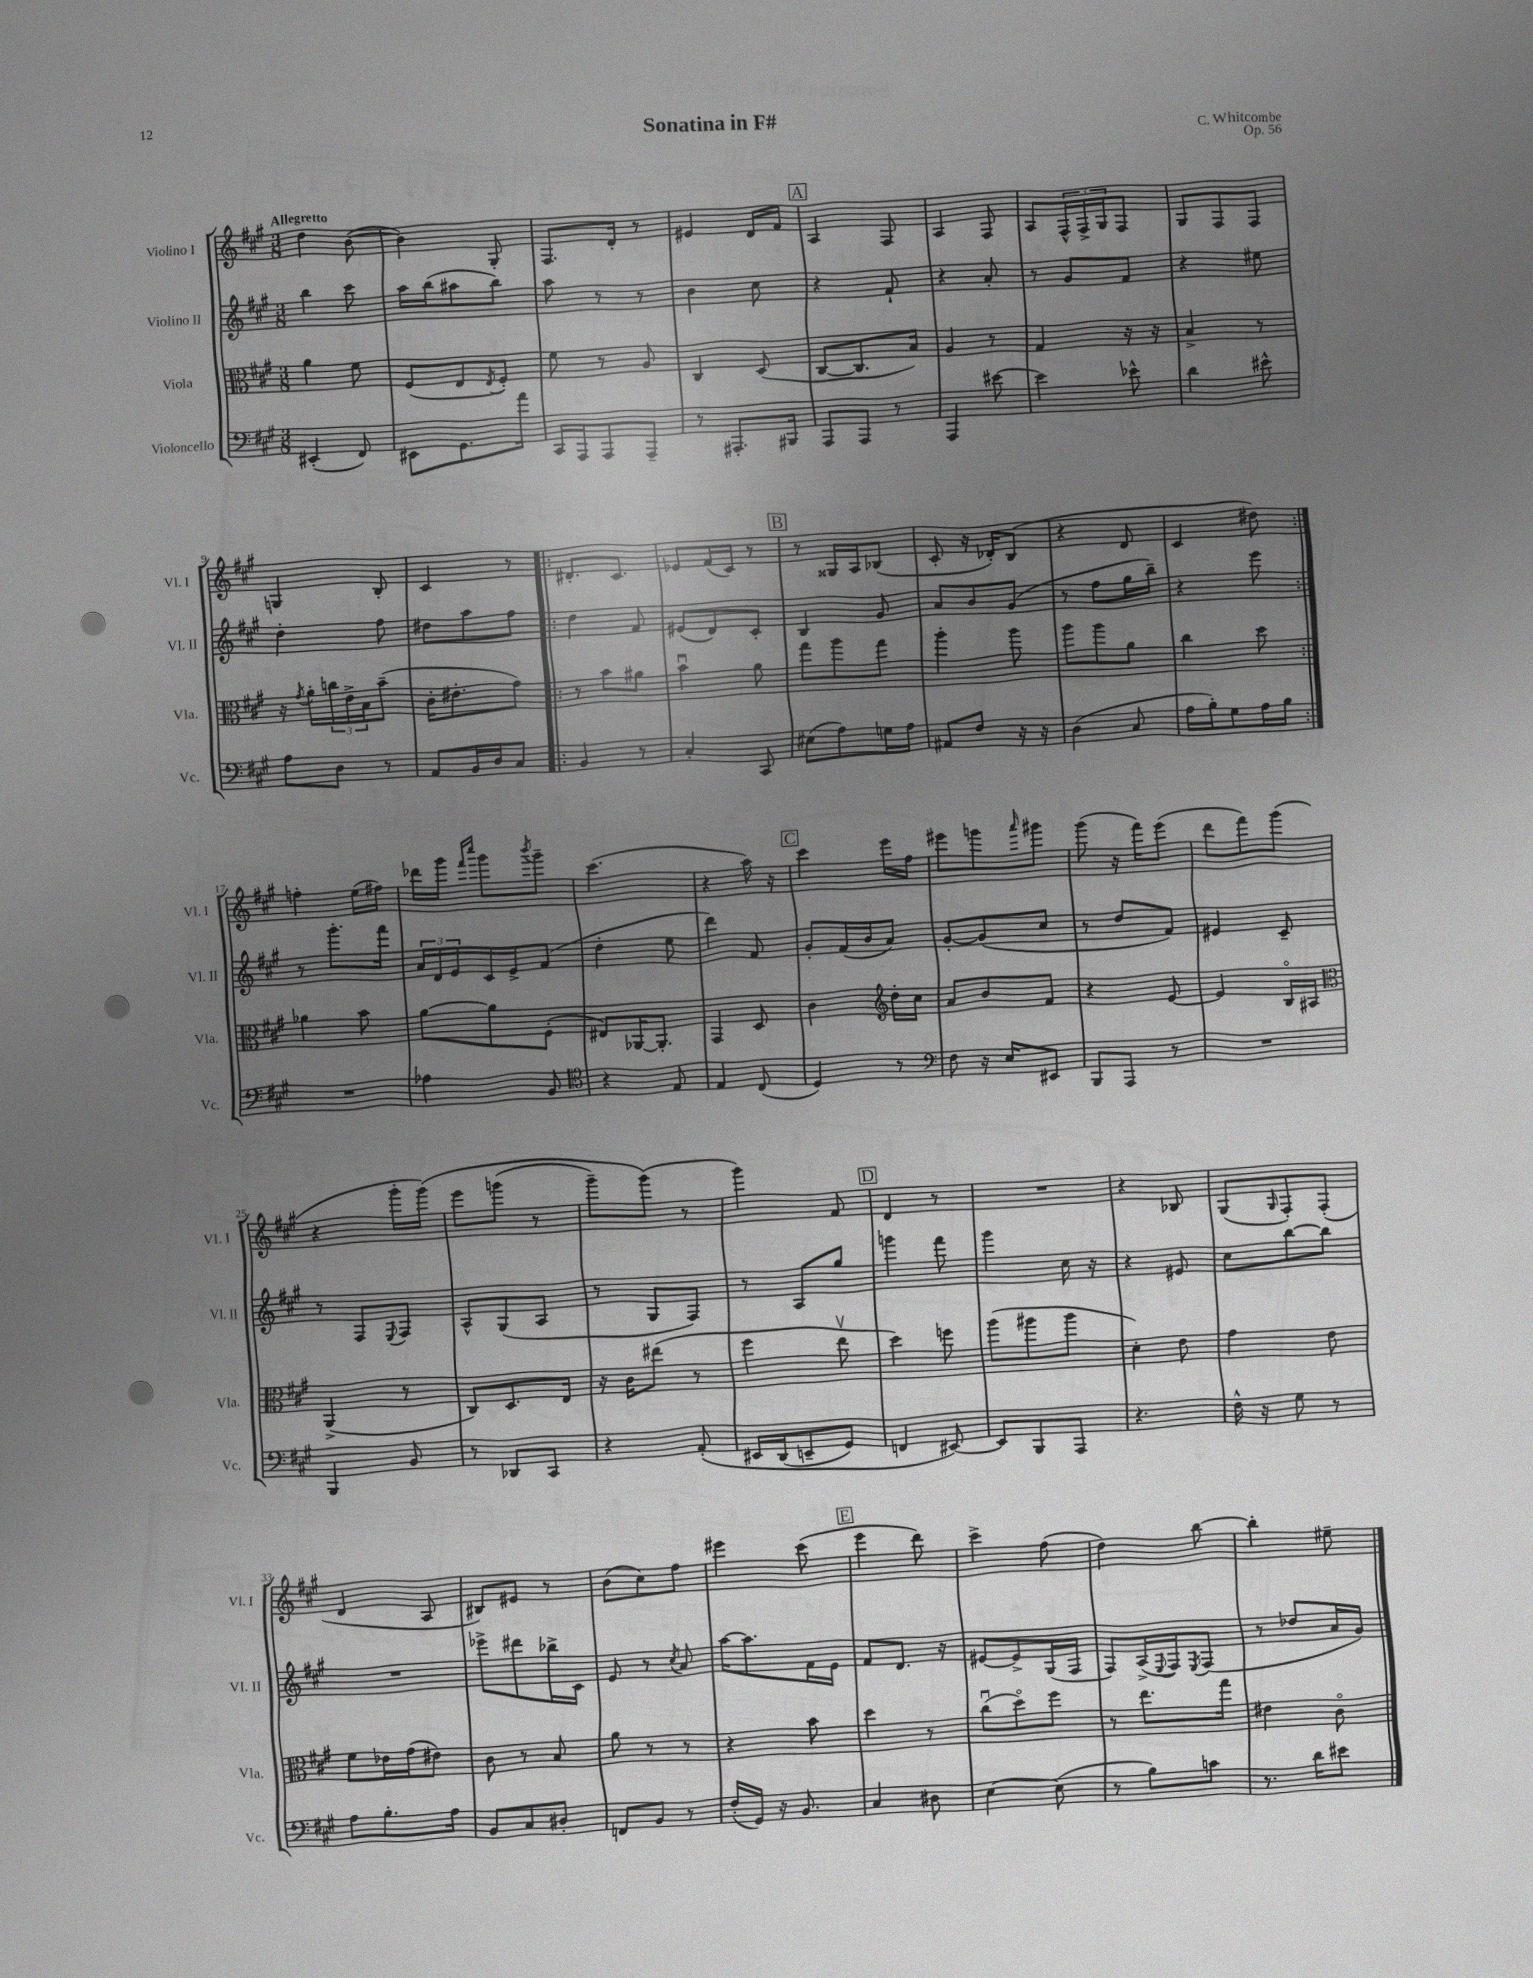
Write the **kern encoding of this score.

**kern	**kern	**kern	**kern
*staff4	*staff3	*staff2	*staff1
*clefF4	*clefC3	*clefG2	*clefG2
*k[f#c#g#]	*k[f#c#g#]	*k[f#c#g#]	*k[f#c#g#]
*M3/8	*M3/8	*M3/8	*M3/8
(4EE#'	4a	4bb	4dd
8FF#)	8f#	8ccc#	([8b
=	=	=	=
8EE#	(8F#	16aa	4b])
.	.	(16bb	.
8.GG#	8E	8aa#	.
.	8qE	.	.
.	8F#')	8bb)	8G#'
16a	.	.	.
=	=	=	=
16CC#	8f#	8aa	8.F#
16AAA	.	.	.
8AAA	8r	8r	.
.	.	.	16d'
8AAA~	8A	8r	8r
=	=	=	=
8r	4C#	4b	4e#
8.AAA#'	.	.	.
.	(8D	8cc#	16d
16BBB#	.	.	16f#
=	=	=	=
8AAA	[8C#	4r	4A
8AAA	8.C#]	.	.
8r	.	8f#`	8F#
.	16B)	.	.
=	=	=	=
4AAA	4A	4r	4A
[8e#	8r	8a'	8F#
=	=	=	=
4e#]	4G#	8r	8A
.	.	8g#	24F#^^
.	.	.	24F#^
.	.	.	24G#
8e-^^	16r	8f#	8F#
.	16r	.	.
=	=	=	=
4d	4B^	4r	8G#
.	.	.	8F#
8e#^^	8r	8ee#	8F#
=	=	=	=
8A	16r	4dd'	4G
.	8qg#	.	.
.	16a'	.	.
8D	24cc	.	.
.	24e^	.	.
.	24B	.	.
8r	(8b~	8ff#	8B'
=	=	=	=
8AA	16c#'	8dd#	4c#
.	8.e#'	.	.
16BB	.	8aa	.
16D	.	.	.
8C#	8g#)	8ff#	8r
=!|:	=!|:	=!|:	=!|:
4BB	8r	4dd	8.d#'
.	8b	.	.
.	.	.	8.c#
8r	8a#	8f#	.
=	=	=	=
4C#'	4bu	(8e#	8e-
.	.	8d)	(16f#
.	.	.	16c#)
8CC#	8a	8c#'	8r
=	=	=	=
(8E#	8gg#	4B	8r
8A)	8aa	.	16G##
.	.	.	16A
16G	8gg#	8g#	(8B-
16A	.	.	.
=	=	=	=
8AA#	4aa'	8a	8c#'
8F#	.	8b	16r
.	.	.	16d-')
16r	8aa	(8g#	(8B
16r	.	.	.
=	=	=	=
(4D	8aa	8r	4r
.	8aa	8ff#	.
8C#	8a	16gg#	8d
.	.	16bb~)	.
=	=	=	=
16A	4cc#	4r	4c#
16B')	.	.	.
8G#	.	.	.
16A	8dd	8eee	8dd#)
16B	.	.	.
=:|!	=:|!	=:|!	=:|!
4.r	4a-	8r	4ff'
.	.	8.ggg#'	.
.	8b	.	(16ee
.	.	16fff#	16ff#)
=	=	=	=
4A-	[8a	24a	16ddd-
.	.	24d	.
.	.	.	16ggg#
.	.	24e	.
.	.	.	16qqfff#
.	.	.	16qqcccc#
.	8a]	16c#	8ggg#
.	.	16e^	.
.	.	.	8qbbb
8BB	(8F#'	(8f#	8ggg#~
=	=	=	=
*clefC4	*	*	*
4r	8E#)	4dd'	(4.ccc#
.	[16AA-	.	.
.	8.AA-']	.	.
8E	.	8ee	.
=	=	=	=
4E	4GG#	4ddd)	4r
(8C#	8D	8f#	16aa)
.	.	.	16r
=	=	=	=
4D)	4c#	8g#'	4ccc#
.	.	(16f#	.
.	.	16b	.
*	*clefG2	*	*
8r	16dd'	8a)	16eee
.	16cc#	.	16ff#
=	=	=	=
*clefF4	*	*	*
8F#	8a	[8g#'	8eee#
16r	8b	(8g#]	8ggg
16E	.	.	.
.	.	.	16qqaaa
8EE#	8f#	8cc#	8ggg#
=	=	=	=
8BBB	4r	8r	(8ggg#
8AAA	.	8dd	16r
.	.	.	16fff#)
8r	[8e	8f#)	(8eee
=	=	=	=
4.r	4e]	4e#	8ddd
.	.	.	8fff#)
.	16Bo	8c#~	(8ggg#
.	16A#	.	.
=	=	=	=
*	*clefC3	*	*
4BBB	(4AA^	8r	4r
.	.	8F#	.
.	.	8qqE	.
8BB	8r	8F#	16ggg#'
.	.	.	&(16ggg#)
=	=	=	=
8r	8C#)	8A^^	8eee
8DD-	8.D	(8G#	(8ggg
8CC#	.	8A	8r
.	16E	.	.
=	=	=	=
4r	16r	8r	8ggg#~)
.	16c#	.	.
.	(8ee#	8G#	(8ggg#&)
&(8AA'	8r	8F#)	8r
=	=	=	=
16EE#	4ff#	8r	4ggg#)
(16DD	.	.	.
8EE~	.	8A	.
8GG#)	8eev	8gg#	8f#
=	=	=	=
4FF	4dd)	4ggg	4d
[8EE#&)	8ff	8fff#	8r
=	=	=	=
8EE#]	(8aa	4ggg#	4.r
8BBB	8aa#	.	.
8AAA	8aa#	16cc#	.
.	.	16r	.
=	=	=	=
4.r	4d')	4r	4r
.	8e	8e#	8B-
=	=	=	=
16F#^^	4g#	8cc#	(8G#
16r	.	.	.
.	.	.	16qqG#
8G#	.	[8bb	8F#')
8r	8e	8bb]	(8F#'
=	=	=	=
8A	8f#	4.r	4d
8.B'	16e-	.	.
.	(16g#	.	.
.	8e#)	.	8A
16A	.	.	.
=	=	=	=
8BB	8c#	8eee-^	8B#)
8C#	8r	8ddd#	8e#
8D#'	8B	16bb-^	8r
.	.	16c#	.
=	=	=	=
8FF	8a	8e	(8b
8BB	8r	8r	8cc#)
.	.	8qcc#	.
8r	8r	8a	8ff#
=	=	=	=
(16F#'	4r	[16aa	4eee#
16GG#)	.	8.aa]	.
16r	.	.	.
8.BB	.	.	.
.	8b	16f#	(8ccc#
.	.	16e	.
=	=	=	=
4C#	4dd	8f#	4eee
.	.	8.d	.
8D#	8r	.	8ddd)
.	.	16r	.
=	=	=	=
[4E	(8cc#u	[8e#	4ccc#^
.	8ddo)	8e#^]	.
(8E]	8ff#	(16G#	(8ff#
.	.	16F#	.
=	=	=	=
8r	8r	8F#)	4dd)
8B)	8.ee	(16A^	.
.	.	8qqE	.
.	.	16F#)	.
.	.	8qE	.
8c	.	(8F#	[8bb
.	16gg#	.	.
=	=	=	=
8.r	4e#	8r	4bb']
.	.	8dd-	.
16d	.	.	.
8e#	8c#o	16a	8ee#~
.	.	16g#)	.
==	==	==	==
*-	*-	*-	*-
